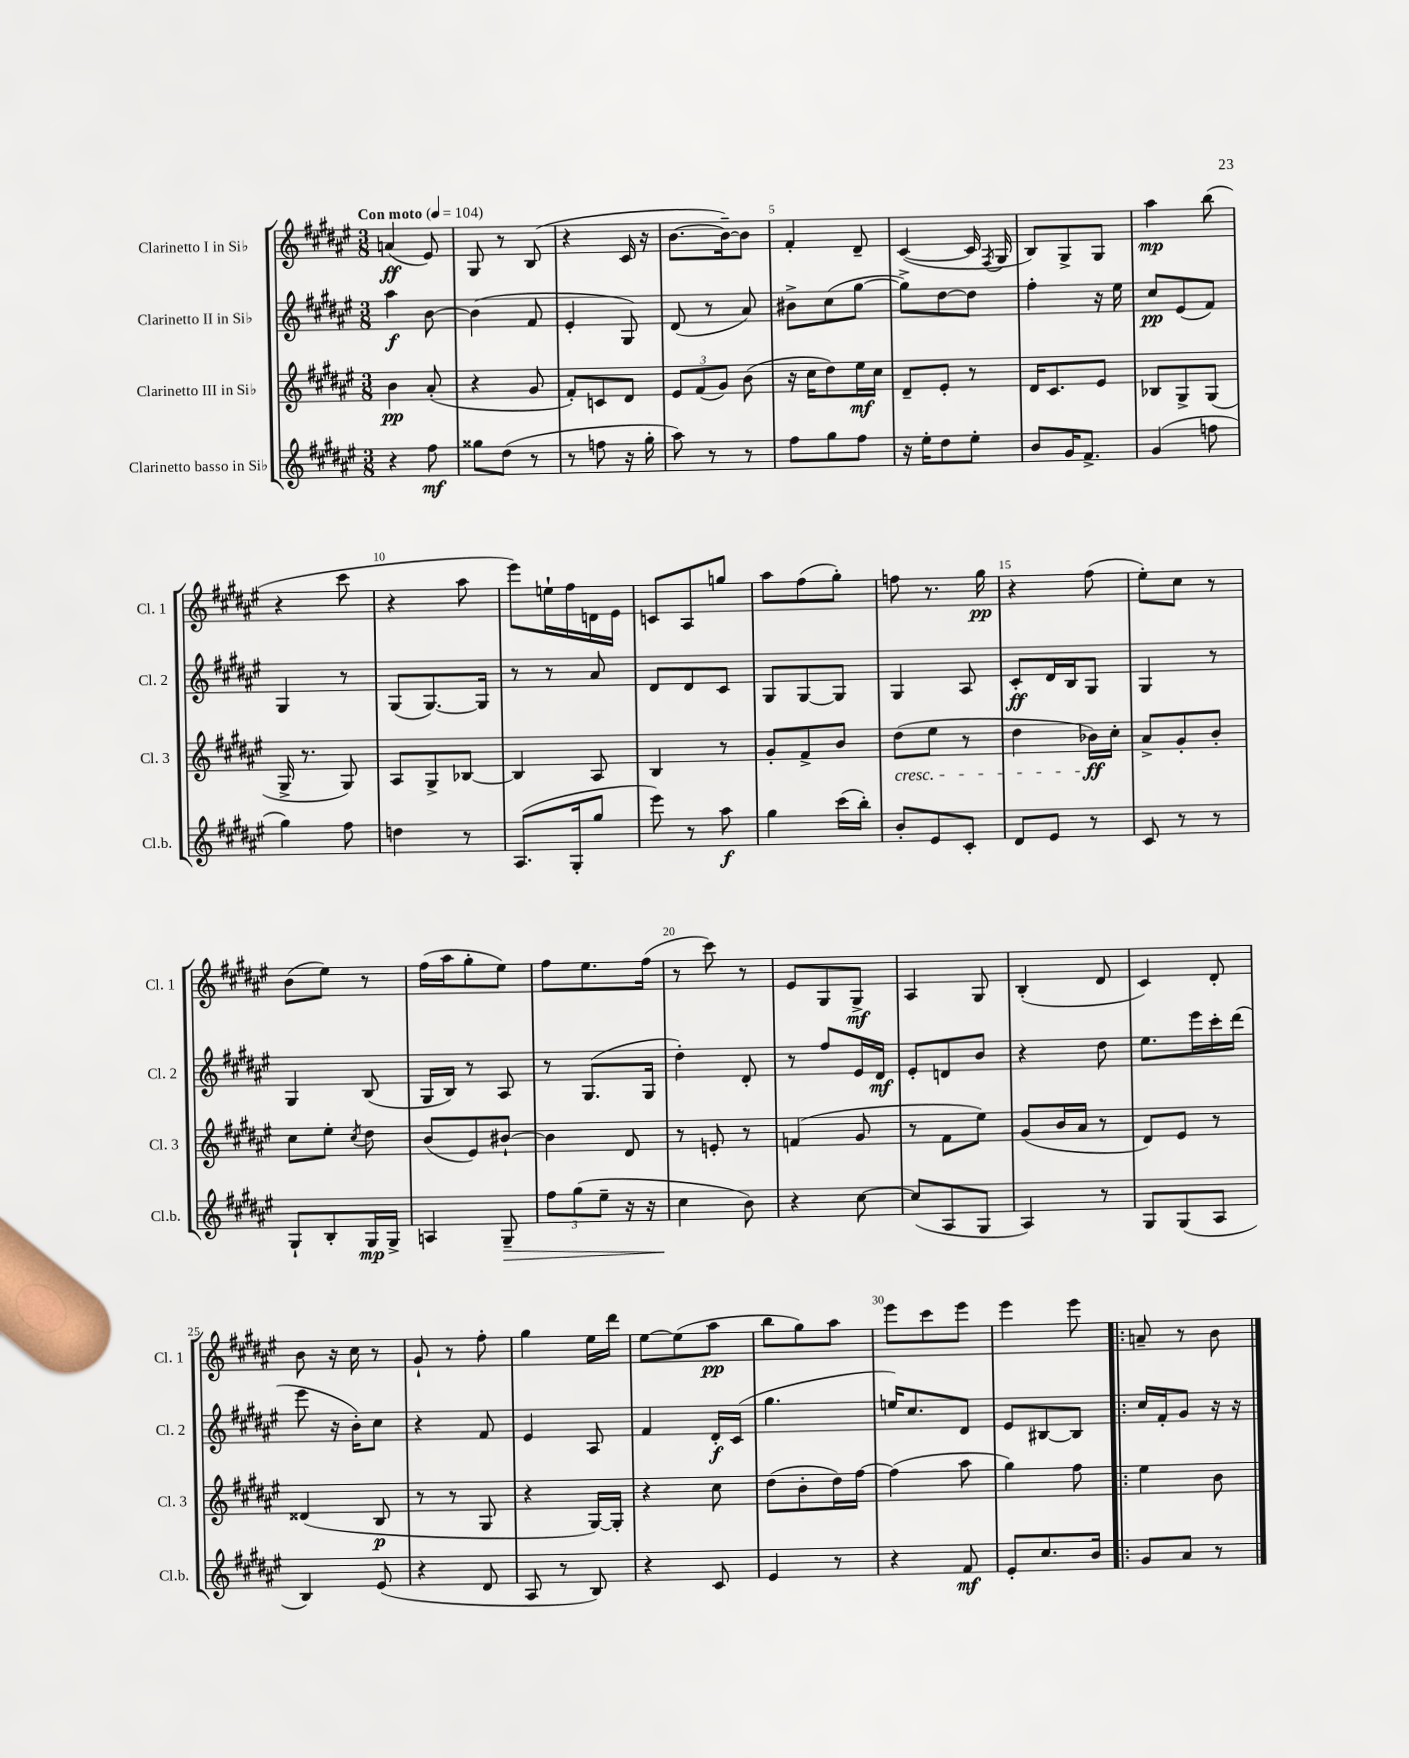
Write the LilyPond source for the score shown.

<<
\new StaffGroup <<
\new Staff = "s0" \with { instrumentName = "Clarinetto I in Sib" shortInstrumentName = "Cl. 1" } {
    \clef treble \key fis \major \numericTimeSignature \time 3/8 \tempo "Con moto" 4 = 104
    \autoBeamOff a'4\ff( eis'8) |
    gis8 r8 b8( |
    r4 cis'16 r16 |
    b'8.[~ b'16~--) b'8] |
    fis'4-. dis'8-- |
    cis'4~( cis'16 \acciaccatura { fis8 } gis16 |
    b8[) gis8-> gis8] |
    ais''4\mp b''8( |
    r4 cis'''8 |
    r4 ais''8 |
    eis'''8[) e''16-! fis''16 d'16 eis'16] |
    c'8[ ais8 g''8] |
    ais''8[ fis''8( gis''8]-.) |
    f''8 r8. gis''16\pp |
    r4 fis''8( |
    eis''8[-.) cis''8] r8 |
    b'8[( eis''8]) r8 |
    fis''16[( ais''16 gis''8-. eis''8]) |
    fis''8[ eis''8. fis''16]( |
    r8 cis'''8) r8 |
    eis'8[ gis8 gis8]->\mf |
    ais4 gis8 |
    b4-.( dis'8 |
    cis'4) dis'8-. |
    b'8 r16 cis''16 r8 |
    gis'8-! r8 fis''8-. |
    gis''4 eis''16[ dis'''16] |
    eis''8[~ eis''8( ais''8]\pp |
    b''8[ gis''8) ais''8] |
    eis'''8[ cis'''8 eis'''8] |
    eis'''4 eis'''8 |
    \bar ".|:" a'8-- r8 b'8 \bar "|." |
}
\new Staff = "s1" \with { instrumentName = "Clarinetto II in Sib" shortInstrumentName = "Cl. 2" } {
    \clef treble \key fis \major \numericTimeSignature \time 3/8
    \autoBeamOff ais''4\f b'8~ |
    b'4( fis'8 |
    eis'4-. gis8) |
    dis'8( r8 ais'8) |
    bis'8[-> cis''8( gis''8]~ |
    gis''8[->) dis''8~ dis''8] |
    fis''4-. r16 eis''16 |
    cis''8[\pp eis'8( fis'8]) |
    gis4 r8 |
    gis8[( gis8.~) gis16] |
    r8 r8 ais'8 |
    dis'8[ dis'8 cis'8] |
    gis8[ gis8~ gis8] |
    gis4 ais8 |
    cis'8[-.\ff dis'16 b16 gis8] |
    gis4 r8 |
    gis4 b8( |
    gis16[ b16]) r8 ais8 |
    r8 gis8.[( gis16] |
    dis''4-.) dis'8-. |
    r8 fis''8[ eis'16 dis'16]\mf |
    eis'8[-. d'8 b'8] |
    r4 dis''8 |
    eis''8.[ eis'''16 cis'''16-. dis'''16]( |
    eis'''8 r16 b'16[-.) cis''8] |
    r4 fis'8 |
    eis'4 ais8 |
    fis'4 dis'16[-.\f cis'16]( |
    gis''4. |
    e''16[) cis''8. dis'8] |
    eis'8[ bis8~ bis8] |
    \bar ".|:" cis''16[ fis'16-. gis'8] r16 r16 \bar "|." |
}
\new Staff = "s2" \with { instrumentName = "Clarinetto III in Sib" shortInstrumentName = "Cl. 3" } {
    \clef treble \key fis \major \numericTimeSignature \time 3/8
    \autoBeamOff b'4\pp ais'8-.( |
    r4 gis'8 |
    fis'8[-.) c'8 dis'8] |
    \tuplet 3/2 { eis'8[ fis'8( gis'8]) } b'8( |
    r16 cis''16[ dis''8) eis''16\mf cis''16] |
    dis'8[-- eis'8]-. r8 |
    dis'16[ cis'8. eis'8] |
    bes8[ gis8-> gis8]( |
    gis16-> r8. gis8) |
    ais8[ gis8-> bes8]~ |
    bes4 ais8 |
    b4 r8 |
    gis'8[-. fis'8-> b'8] |
    dis''8[\cresc( eis''8] r8 |
    dis''4 bes'16[\ff\!) cis''16]-. |
    ais'8[-> gis'8-. b'8]-. |
    cis''8[ eis''8]-. \acciaccatura { cis''8 } dis''8 |
    b'8[( eis'8) bis'8]~-! |
    bis'4 dis'8 |
    r8 e'8-. r8 |
    f'4( gis'8 |
    r8 fis'8[ eis''8]) |
    gis'8[( b'16 ais'16] r8 |
    dis'8[) eis'8] r8 |
    disis'4( b8\p |
    r8 r8 gis8 |
    r4 gis16[~) gis16]-. |
    r4 cis''8 |
    dis''8[( b'8-. dis''16) fis''16]~ |
    fis''4( ais''8 |
    gis''4) fis''8 |
    \bar ".|:" eis''4 b'8 \bar "|." |
}
\new Staff = "s3" \with { instrumentName = "Clarinetto basso in Sib" shortInstrumentName = "Cl.b." } {
    \clef treble \key fis \major \numericTimeSignature \time 3/8
    \autoBeamOff r4 fis''8\mf |
    gisis''8[ dis''8]( r8 |
    r8 f''8 r16 gis''16-. |
    ais''8) r8 r8 |
    fis''8[ gis''8 fis''8] |
    r16 eis''16[-. dis''8 eis''8]-. |
    b'8[ gis'16 fis'8.]-> |
    gis'4( f''8 |
    gis''4) fis''8 |
    d''4 r8 |
    ais8.[( gis16-. gis''8] |
    eis'''8) r8 ais''8\f |
    gis''4 cis'''16[( b''16]-.) |
    b'8[-. eis'8 cis'8]-. |
    dis'8[ eis'8] r8 |
    cis'8 r8 r8 |
    gis8[-! b8-. gis16\mp gis16]-> |
    a4 gis8--\> |
    \tuplet 3/2 { fis''8[ gis''8( eis''8]-- } r16 r16 |
    cis''4\! b'8) |
    r4 cis''8~ |
    cis''8[( ais8 gis8] |
    ais4) r8 |
    gis8[ gis8( ais8] |
    b4) eis'8( |
    r4 dis'8 |
    ais8 r8 b8) |
    r4 cis'8 |
    eis'4 r8 |
    r4 fis'8\mf |
    eis'8[-. cis''8. b'16] |
    \bar ".|:" gis'8[ ais'8] r8 \bar "|." |
}
>>
>>
\layout { \context { \Score \override BarNumber.break-visibility = ##(#f #t #t) barNumberVisibility = #(every-nth-bar-number-visible 5) } }
